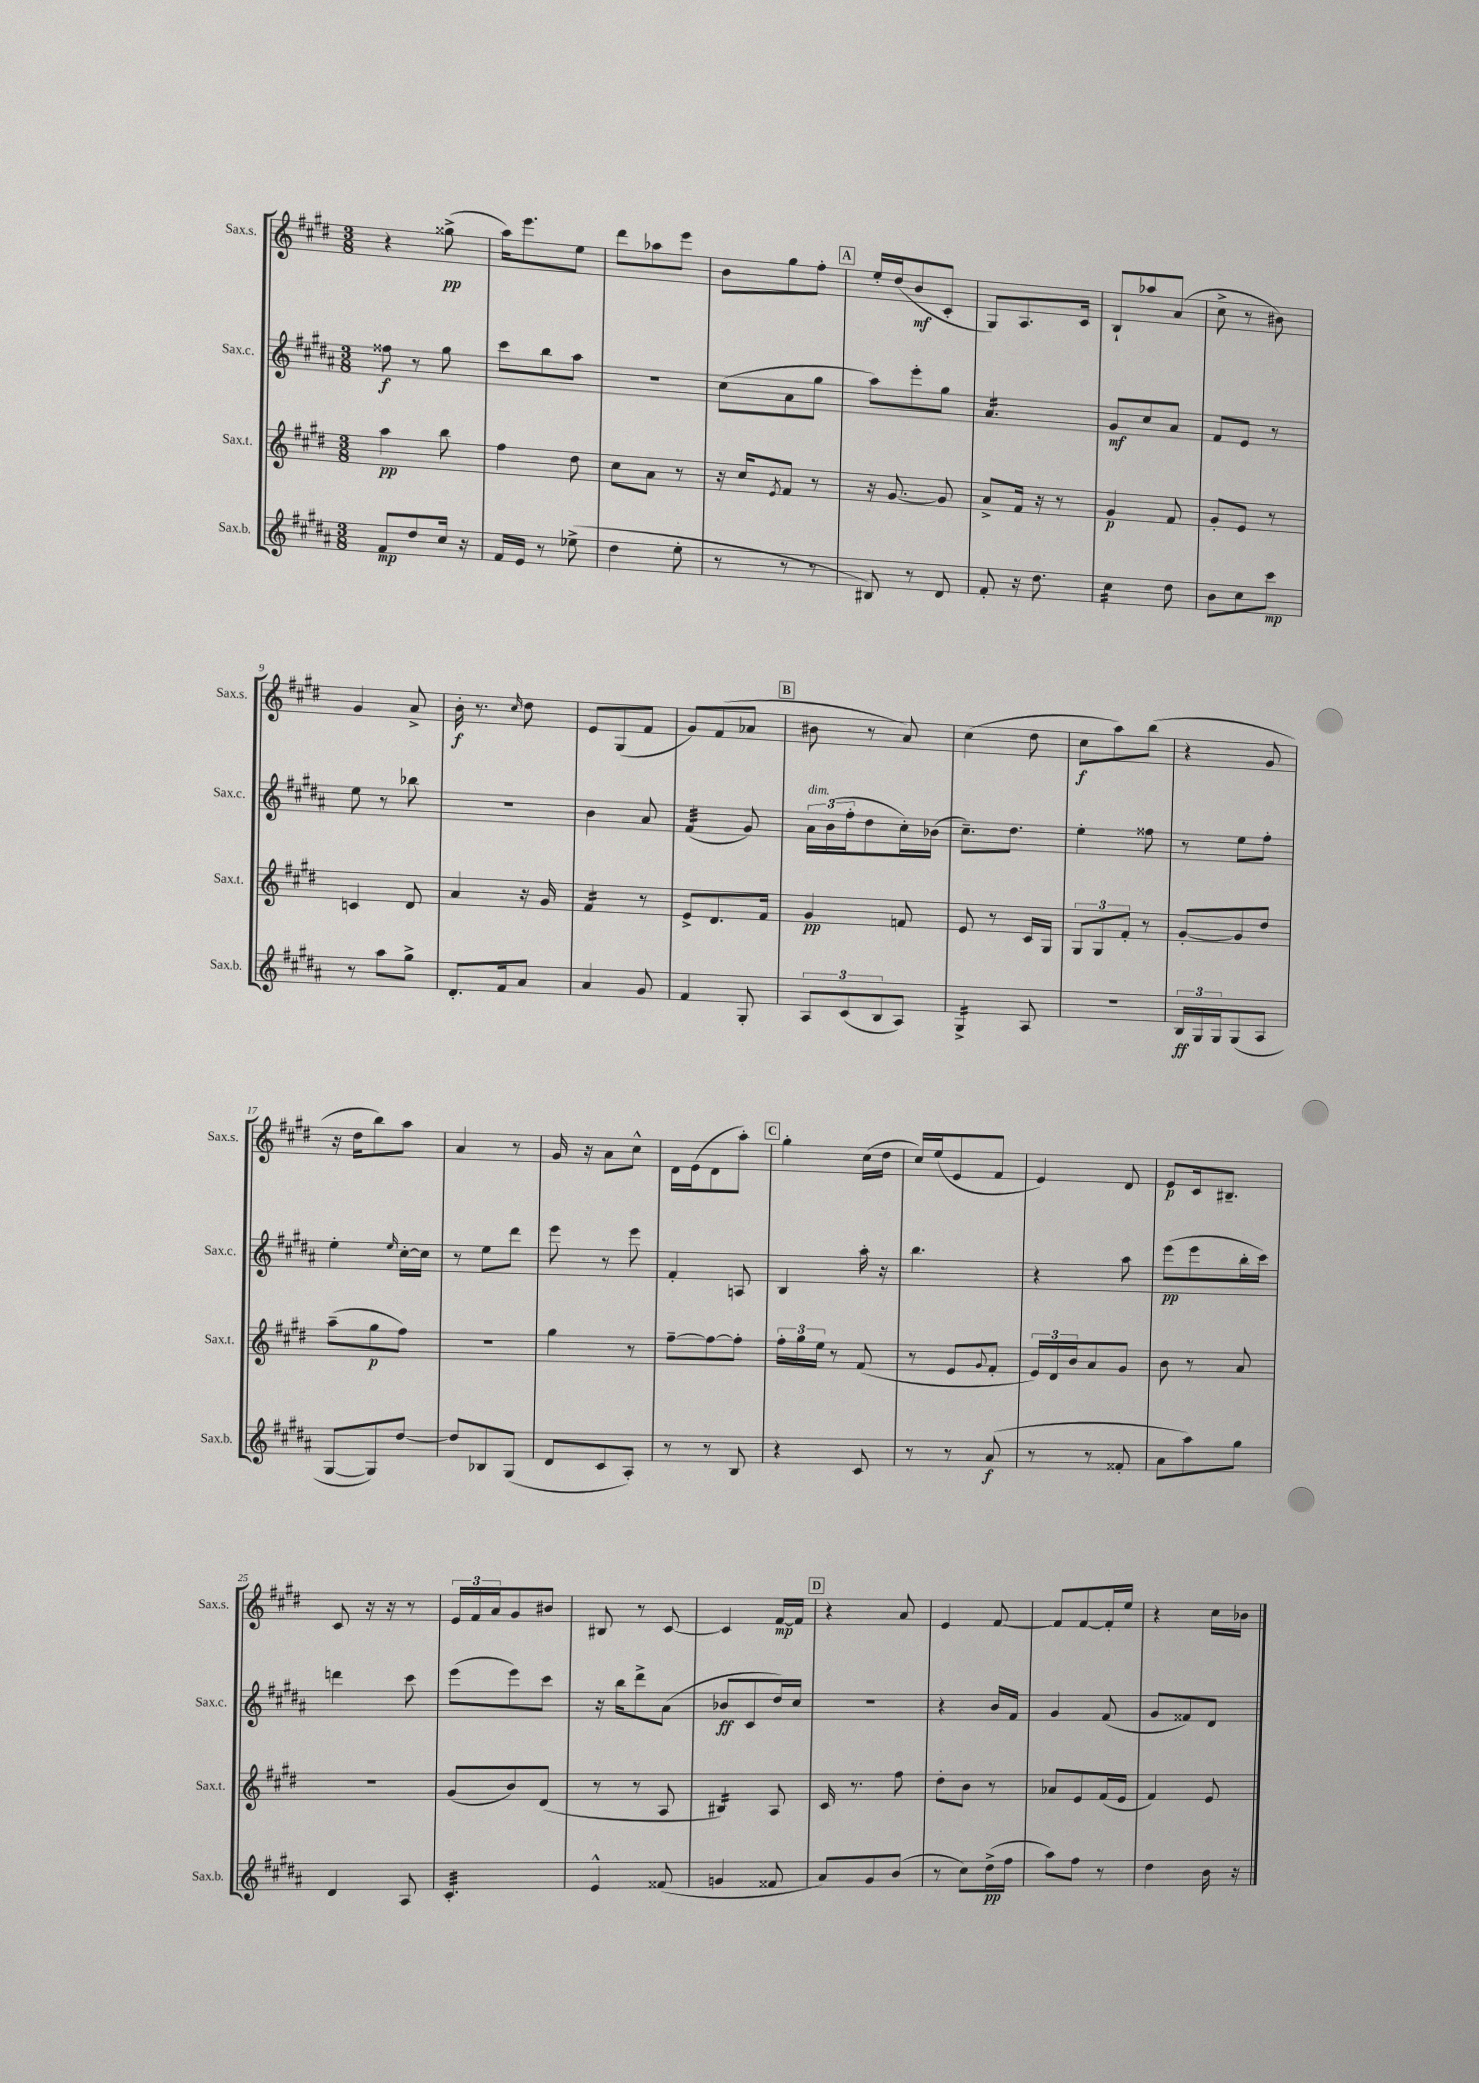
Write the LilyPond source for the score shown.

<<
\new StaffGroup <<
\new Staff = "s0" \with { instrumentName = "Sax.s." shortInstrumentName = "Sax.s." } {
    \clef treble \key e \major \numericTimeSignature \time 3/8
    r4 gisis''8->\pp( |
    a''16) e'''8. e''8 |
    dis'''8 aes''8 e'''8 |
    b'8 gis''8 fis''8-. |
    \mark \markup { \box "A" } e''16-. dis''16( b'8\mf cis'8-. |
    gis8) a8. cis'16 |
    b8-! aes''8 a'8( |
    cis''8-> r8 bis'8) |
    gis'4 a'8-> |
    b'16-.\f r8. \grace { cis''16 } dis''8 |
    e'8 gis8( fis'8 |
    gis'8) fis'8( aes'8 |
    \mark \markup { \box "B" } bis'8 r8 a'8) |
    cis''4( dis''8 |
    cis''8\f a''8) b''8( |
    r4 gis'8 |
    r16 dis''16 b''8) a''8 |
    a'4 r8 |
    gis'16 r16 a'8 cis''8-^ |
    dis'16 e'16( dis'8 a''8-.) |
    \mark \markup { \box "C" } gis''4-. cis''16( dis''16 |
    cis''16) e''16( e'8 fis'8 |
    e'4) dis'8 |
    e'8\p cis'16 bis8.-- |
    cis'8 r16 r16 r8 |
    \tuplet 3/2 { e'16 fis'16 a'16 } gis'8 bis'8 |
    bis8 r8 cis'8~ |
    cis'4 fis'16~\mp fis'16 |
    \mark \markup { \box "D" } r4 a'8 |
    e'4 fis'8~ |
    fis'8 fis'8~ fis'16-. e''16 |
    r4 cis''16 bes'16 \bar "|." |
}
\new Staff = "s1" \with { instrumentName = "Sax.c." shortInstrumentName = "Sax.c." } {
    \clef treble \key b \major \numericTimeSignature \time 3/8
    fisis''8\f r8 gis''8 |
    cis'''8 b''8 ais''8 |
    R4. |
    cis''8( ais'8 gis''8 |
    \mark \markup { \box "A" } ais''8) e'''8-. gis''8 |
    ais'4.:16 |
    gis'8\mf cis''8 ais'8 |
    fis'8 e'8 r8 |
    e''8 r8 bes''8 |
    R4. |
    b'4 ais'8 |
    fis'4:32( gis'8) |
    \mark \markup { \box "B" } \tuplet 3/2 { ais'16^\markup { \italic "dim." } b'16( fis''16-. } dis''8 cis''16-.) bes'16( |
    cis''8.--) dis''8. |
    e''4-. fisis''8 |
    r8 e''8 fis''8-. |
    e''4-. \grace { e''16 } cis''16~-. cis''16 |
    r8 e''8 dis'''8 |
    e'''8 r8 e'''8 |
    fis'4-. a8 |
    \mark \markup { \box "C" } b4 ais''16-. r16 |
    b''4. |
    r4 ais''8 |
    e'''8\pp( e'''8 b''16-. cis'''16) |
    d'''4 cis'''8 |
    e'''8( e'''8) cis'''8 |
    r16 b''16 dis'''8-> ais'8( |
    bes'8\ff cis'8 dis''16) cis''16 |
    \mark \markup { \box "D" } r4. |
    r4 b'16 fis'16 |
    gis'4 fis'8( |
    gis'8 fisis'8) dis'8 \bar "|." |
}
\new Staff = "s2" \with { instrumentName = "Sax.t." shortInstrumentName = "Sax.t." } {
    \clef treble \key e \major \numericTimeSignature \time 3/8
    a''4\pp b''8 |
    fis''4 dis''8 |
    cis''8 a'8 r8 |
    r16 cis''16 \acciaccatura { e'8 } fis'8 r8 |
    \mark \markup { \box "A" } r16 gis'8.~ gis'8 |
    a'8-> fis'16 r16 r8 |
    gis'4\p fis'8 |
    gis'8-. e'8 r8 |
    c'4 dis'8 |
    a'4 r16 gis'16 |
    fis'4:16 r8 |
    e'8-> dis'8. fis'16 |
    \mark \markup { \box "B" } gis'4\pp f'8 |
    e'8 r8 cis'16 gis16 |
    \tuplet 3/2 { gis8 gis8 fis'8-. } r8 |
    gis'8~-. gis'8 dis''8 |
    a''8--( gis''8\p fis''8) |
    R4. |
    gis''4 r8 |
    fis''8~-- fis''8~ fis''8-. |
    \mark \markup { \box "C" } \tuplet 3/2 { fis''16-. gis''16 e''16 } r8 fis'8( |
    r8 e'8 \appoggiatura { gis'8 } fis'8-. |
    \tuplet 3/2 { e'16) dis'16 b'16 } a'8 gis'8 |
    b'8 r8 a'8 |
    R4. |
    gis'8( b'8) dis'8( |
    r8 r8 a8 |
    bis4:16) a8 |
    \mark \markup { \box "D" } cis'16 r8. fis''8 |
    dis''8-. b'8 r8 |
    aes'8 e'8 fis'16( e'16 |
    fis'4) e'8 \bar "|." |
}
\new Staff = "s3" \with { instrumentName = "Sax.b." shortInstrumentName = "Sax.b." } {
    \clef treble \key b \major \numericTimeSignature \time 3/8
    fis'8\mp dis''8 cis''16 r16 |
    fis'16 e'16 r8 ees''8->( |
    dis''4 e''8-. |
    r8 r8 r8 |
    \mark \markup { \box "A" } bis8) r8 dis'8 |
    fis'8-. r16 dis''8. |
    cis''4:16 dis''8 |
    b'8 cis''8 cis'''8\mp |
    r8 ais''8 gis''8-> |
    dis'8.-. fis'16 ais'8 |
    ais'4 gis'8 |
    fis'4 gis8-. |
    \mark \markup { \box "B" } \tuplet 3/2 { ais8 cis'8( b8 } ais8) |
    gis4:16-> ais8 |
    R4. |
    \tuplet 3/2 { b16\ff gis16 gis16 } gis8( ais8 |
    gis8~ gis8) dis''8~ |
    dis''8 bes8 gis8( |
    dis'8 cis'8 ais8-.) |
    r8 r8 b8 |
    \mark \markup { \box "C" } r4 cis'8 |
    r8 r8 ais'8\f( |
    r8 r8 fisis'8-. |
    ais'8 ais''8) gis''8 |
    dis'4 ais8 |
    cis'4.:32-. |
    e'4-^ fisis'8( |
    g'4 fisis'8 |
    \mark \markup { \box "D" } ais'8) gis'8 b'8( |
    r8 cis''8) dis''16->\pp( fis''16 |
    ais''8) fis''8 r8 |
    dis''4 b'16 r16 \bar "|." |
}
>>
>>
